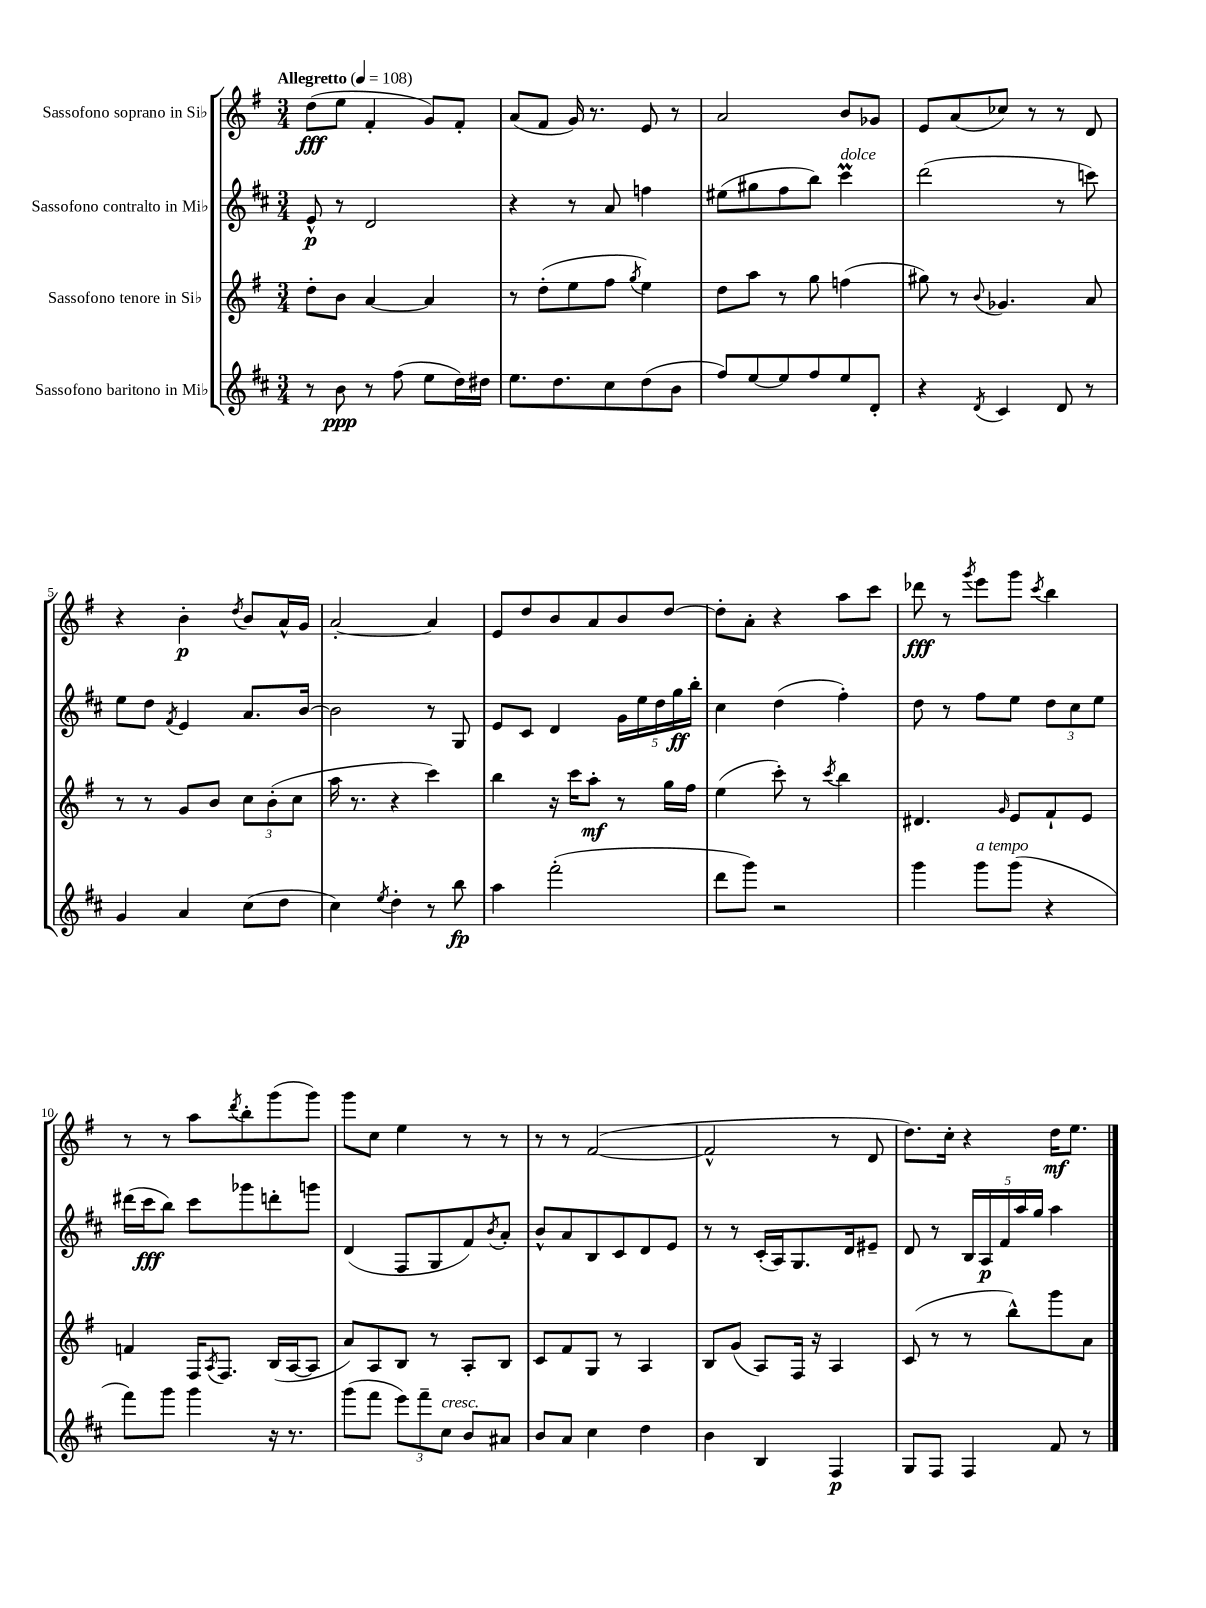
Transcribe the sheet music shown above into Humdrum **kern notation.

**kern	**kern	**kern	**kern
*staff4	*staff3	*staff2	*staff1
*clefG2	*clefG2	*clefG2	*clefG2
*k[f#c#]	*k[f#]	*k[f#c#]	*k[f#]
*M3/4	*M3/4	*M3/4	*M3/4
*MM108	*MM108	*MM108	*MM108
8r	8dd'\L	8e^^/	(8dd\L
8b\	8b\J	8r	8ee\J
8r	[4a/	2d/	4f#'/
(8ff#\	.	.	.
8ee\L	4a/]	.	8g/L)
16dd\L)	.	.	8f#'/J
16dd#\JJ	.	.	.
=	=	=	=
8.ee\L	8r	4r	(8a/L
.	(8dd'\L	.	8f#/J
8.dd\	.	.	.
.	8ee\	8r	16g/)
.	.	.	8.r
8cc#\	8ff#\J	8a/	.
.	8qgg/	.	.
(8dd\	4ee\)	4ff\	8e/
8b\J	.	.	8r
=	=	=	=
8ff#/L)	8dd\L	(8ee#\L	2a/
[8ee/	8aa\J	8gg#\	.
8ee/]	8r	8ff#\	.
8ff#/	8gg\	8bb\J)	.
8ee/	(4ff\	4ccc#\	8b/L
8d'/J	.	.	8g-/J
=	=	=	=
4r	8gg#\)	(2ddd\	8e/L
.	8r	.	(8a/
8qd/	8qqb/	.	.
4c#/	4.g-/	.	8cc-/J)
.	.	.	8r
8d/	.	8r	8r
8r	8a/	8ccc\)	8d/
=	=	=	=
4g/	8r	8ee\L	4r
.	8r	8dd\J	.
.	.	8qf#/	.
4a/	8g/L	4e/	4b'\
.	8b/J	.	.
.	.	.	8qdd/
(8cc#\L	12cc\L	8.a/L	8b/L
.	(12b'\	.	.
8dd\J	.	.	16a^^/L
.	12cc\J	.	.
.	.	[16b/Jk	16g/JJ
=	=	=	=
4cc#\)	16aa\	2b\]	[2a'/
.	8.r	.	.
8qee/	.	.	.
4dd'\	4r	.	.
8r	4ccc\)	8r	4a/]
8bb\	.	8G/	.
=	=	=	=
4aa\	4bb\	8e/L	8e/L
.	.	8c#/J	8dd/
(2fff#'\	16r	4d/	8b/
.	16ccc\LK	.	.
.	8aa'\J	.	8a/
.	8r	20g\LL	8b/
.	.	20ee\	.
.	.	20dd\	.
.	16gg\LL	.	[8dd/J
.	.	20gg\	.
.	16ff#\JJ	.	.
.	.	20bb'\JJ	.
=	=	=	=
8ddd\L	(4ee\	4cc#\	8dd'\]L
8ggg\J)	.	.	8a'\J
2r	8ccc'\)	(4dd\	4r
.	8r	.	.
.	8qccc/	.	.
.	4bb\	4ff#'\)	8aa\L
.	.	.	8ccc\J
=	=	=	=
4ggg\	4.d#/	8dd\	8ddd-\
.	.	8r	8r
.	.	.	8qggg/
8ggg\L	.	8ff#\L	8eee\L
.	16qqg/	.	.
(8ggg\J	8e/L	8ee\J	8ggg\J
.	.	.	8qccc/
4r	8f#`/	12dd\L	4bb\
.	.	12cc#\	.
.	8e/J	.	.
.	.	12ee\J	.
=	=	=	=
8fff#\L)	4f/	(16ddd#\LL	8r
.	.	16ccc#\J	.
8ggg\J	.	8bb\J)	8r
4ggg\	16F#/LK	8ccc#\L	8aa\L
.	8qA/	.	.
.	8.F#/J	.	.
.	.	.	8qddd/
.	.	8ggg-\	8bb'\
16r	(16B/LL	8ddd'\	(8ggg\
8.r	[16A/J	.	.
.	8A/]J	8ggg\J	8ggg\J)
=	=	=	=
(8ggg\L	8a/L)	(4d/	8ggg\L
8fff#\J	8A/	.	8cc\J
12eee\L)	8B/J	8F#/L	4ee\
12fff#~\	.	.	.
.	8r	8G/	.
12cc#\J	.	.	.
8b/L	8A'/L	8f#/)	8r
.	.	8qb/	.
8a#/J	8B/J	8a'/J	8r
=	=	=	=
8b/L	8c/L	8b^^/L	8r
8a/J	8f#/	8a/	8r
4cc#\	8G/J	8B/	([2f#/
.	8r	8c#/	.
4dd\	4A/	8d/	.
.	.	8e/J	.
=	=	=	=
4b\	8B/L	8r	2f#^^/]
.	(8g/J	8r	.
4B/	8A/L)	(16c#'/LL	.
.	.	16A/J)	.
.	16F#/Jk	8.G/	.
.	16r	.	.
4F#/	4A/	.	8r
.	.	16d/k	.
.	.	8e#~/J	8d/
=	=	=	=
8G/L	(8c/	8d/	8.dd\L)
8F#/J	8r	8r	.
.	.	.	16cc'\Jk
4F#/	8r	20B/LL	4r
.	.	20A/	.
.	.	20f#/	.
.	8bb^^\L)	.	.
.	.	20aa/	.
.	.	20gg/JJ	.
8f#/	8ggg\	4aa\	16dd\LK
.	.	.	8.ee\J
8r	8a\J	.	.
==	==	==	==
*-	*-	*-	*-
